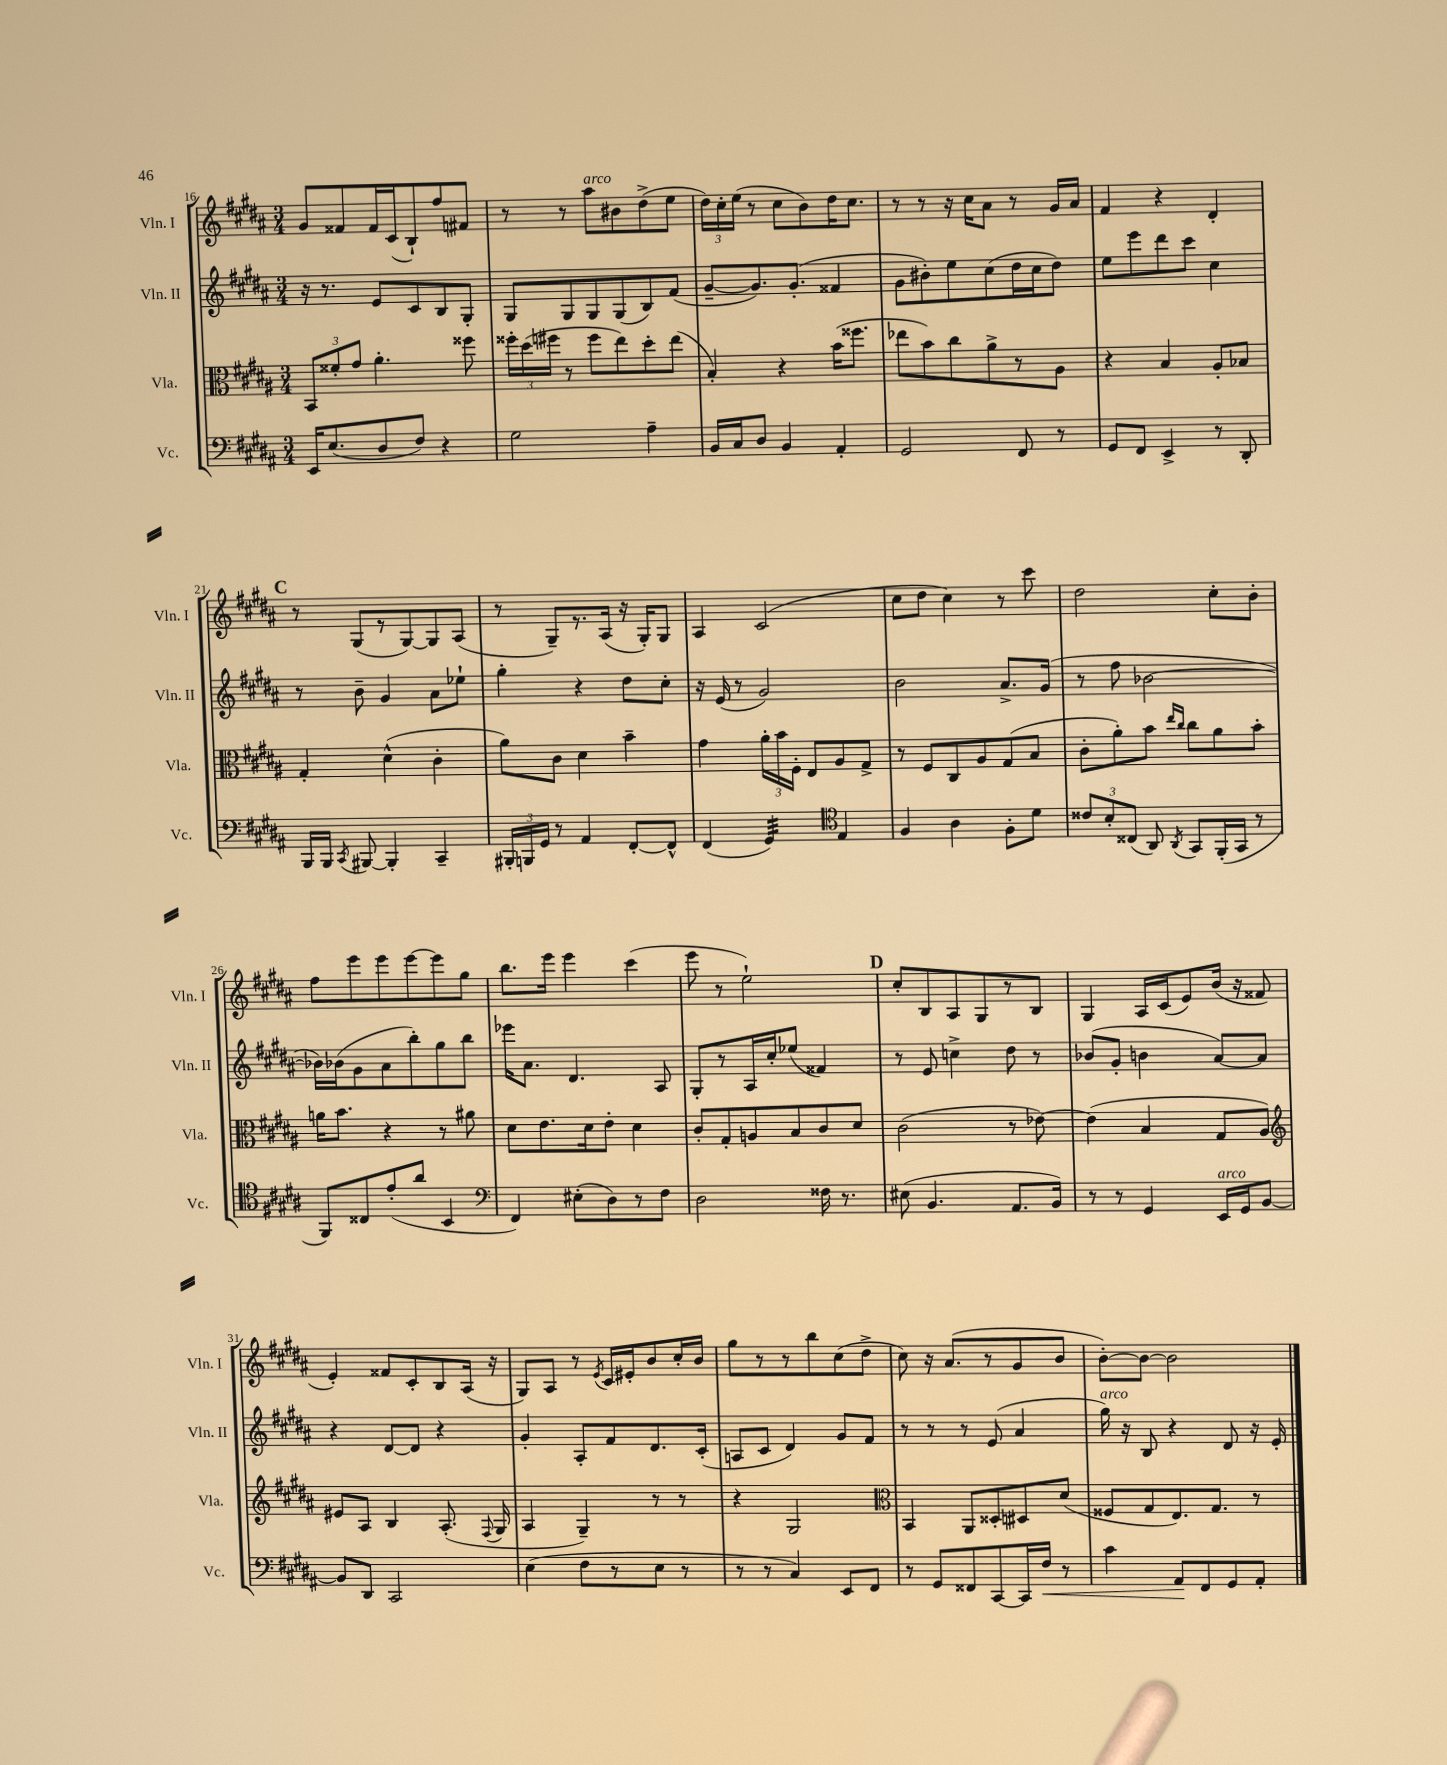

**kern	**kern	**kern	**kern
*staff4	*staff3	*staff2	*staff1
*clefF4	*clefC3	*clefG2	*clefG2
*k[f#c#g#d#a#]	*k[f#c#g#d#a#]	*k[f#c#g#d#a#]	*k[f#c#g#d#a#]
*M3/4	*M3/4	*M3/4	*M3/4
16EE/LK	12BB/L	16r	8g#/L
(8.E/	.	8.r	.
.	12f##'/	.	.
.	.	.	8f##/
.	12g#/J	.	.
8D#/	4.a#'\	8e/L	16f##/L
.	.	.	(16c#/J
8F#/J)	.	8c#/	8B`/)
4r	.	8B/	8ff#/
.	8ff##\	8G#'/J	8f#/J
=	=	=	=
2G#\	24ff##'\LL	8G#/L	8r
.	(24dd#\	.	.
.	24ff#\JJ	.	.
.	8r	8G#/	8r
.	8ff#\L	8G#/	8aa#\L
.	8ee\)	(8G#/	8b#\
4A#~\	8dd#'\	8B/)	(8dd#^\
.	(8ee\J	(8f#/J	8ee\J
=	=	=	=
16BB/LL	4B'/)	[8g#~/L	24dd#\LL)
.	.	.	24cc#'\
16C#/J	.	.	.
.	.	.	(24ee\JJ
8D#/J	.	8.g#/])	8r
4BB/	4r	.	8cc#\L
.	.	(8.g#'/J	.
.	.	.	8b\)
4AA#'/	(16b\LK	4f##/	16dd#\K
.	8.ff##\J	.	8.cc#\J
=	=	=	=
2GG#/	8ee-\L	8g#\L	8r
.	8b\)	8b#'\)	8r
.	8cc#\	8ee\	16r
.	.	.	16cc#\LK
.	8a#^\	(8cc#\	8a#\J
8FF#/	8r	16dd#\L	8r
.	.	16cc#\J	.
8r	8A#\J	8dd#\J)	16g#/LL
.	.	.	16a#/JJ
=	=	=	=
8GG#/L	4r	8ee\L	4f#/
8FF#/J	.	8eee\	.
4EE^/	4B/	8ddd#\	4r
.	.	8ccc#\J	.
8r	8A#'/L	4cc#\	4d#'/
8DD#'/	8B-/J	.	.
=	=	=	=
16BBB/LL	4G#'/	8r	8r
16BBB/JJ	.	.	.
8qCC#/	.	.	.
[8BBB#/	.	8b~\	(8G#/L
4BBB#'/]	(4d#^^\	4g#/	8r
.	.	.	[8G#/)
4CC#~/	4c#'\	8a#\L	8G#/]
.	.	8ee-`\J	(8A#/J
=	=	=	=
24BBB#'/LL	8a#\L)	4gg#'\	8r
24BBB/	.	.	.
24GG#/JJ	.	.	.
8r	8c#\J	.	8G#~/L)
4AA#/	4d#\	4r	8.r
.	.	.	(16A#/Jk
[8FF#'/L	4b~\	8dd#\L	16r
.	.	.	16G#'/LK)
8FF#^^/]J	.	8cc#'\J	8G#/J
=	=	=	=
(4FF#/	4g#\	16r	4A#/
.	.	(16e/	.
.	.	8r	.
4GG#/)	24a#'\LL	2g#/)	(2c#/
.	24b\	.	.
.	24F#'\JJ	.	.
.	8E/L	.	.
*clefC4	*	*	*
4E/	8A#/	.	.
.	8G#^/J	.	.
=	=	=	=
4F#/	8r	2b\	8cc#\L
.	8F#/L	.	8dd#\J
4A#\	8C#/	.	4cc#\)
.	8A#/	.	.
8F#'\L	(8G#/	8.a#^/L	8r
8d#\J	8B/J	.	8ccc#\
.	.	(16g#/Jk	.
=	=	=	=
12c##/L	8c#'\L	8r	2dd#\
12B'/	.	.	.
.	8a#'\)	8ff#\	.
(12C##/J	.	.	.
8AA#/)	8b\J	[2b-\	.
.	16qqee/LL	.	.
8qAA#/	16qqcc#/JJ	.	.
8GG#/L	8cc#\L	.	.
(16FF#'/L	8a#\	.	8cc#'\L
16GG#/JJ	.	.	.
8r	8b'\J	.	8b'\J
=	=	=	=
8FF#/L)	16a\LK	16b-\]LL)	8ff#\L
.	8.b\J	(16b-\J	.
8C##/	.	8g#\	8eee\
(8e'/	4r	8a#\	8eee\
8a#/J	.	8bb'\)	[8eee\
4BB/	8r	8gg#\	8eee\]
.	8a#\	8bb\J	8gg#\J
=	=	=	=
*clefF4	*	*	*
4FF#/)	8d#\L	16eee-\LK	8.bb\L
.	.	8.a#\J	.
.	8.e\	.	.
.	.	.	16eee\Jk
(8E#'\L	.	4.d#/	4eee\
.	16d#\k	.	.
8D#\)	8e'\J	.	.
8r	4d#\	.	(4ccc#\
8F#\J	.	8A#/	.
=	=	=	=
2D#\	8c#'/L	8G#'/L	8eee\
.	8G#'/	8r	8r
.	8A/	16A#/L	2ee`\)
.	.	16cc#'/J	.
.	8B/	(8ee-/J	.
16F##\	8c#/	4f##/)	.
8.r	.	.	.
.	8d#/J	.	.
=	=	=	=
(8E#\	(2c#\	8r	8cc#'/L
4.BB/	.	8e/	8B/
.	.	4cc^\	8A#/
.	.	.	8G#/
8.AA#/L	8r	8dd#\	8r
.	[8e-\)	8r	8B/J
16BB/Jk)	.	.	.
=	=	=	=
8r	(4e-\]	(8b-/L	4G#/
8r	.	8g#'/J	.
4GG#/	4B/	4b\	16A#/LL
.	.	.	(16c#/J
.	.	.	8e/)
16EE/LL	8G#/L	[8a#/L)	(16b/Jk
16GG#/J	.	.	16r
[8BB/J	8A#/J)	8a#/]J	8f##/
=	=	=	=
*	*clefG2	*	*
8BB/]L	8e#/L	4r	4e'/)
8DD#/J	8A#/J	.	.
2CC#/	4B/	[8d#/L	8f##/L
.	.	8d#/]J	8c#'/
.	(8.A#'/	4r	8B/
.	.	.	(16A#/Jk
.	8qqF#/	.	.
.	16G#/	.	16r
=	=	=	=
(4E\	4A#/	4g#'/	8G#/L)
.	.	.	8A#/J
8F#\L	4G#~/)	8A#'/L	8r
.	.	.	8qe/
8r	.	8f#/	16c#/LL
.	.	.	16e#'/J
8E\J	8r	8.d#/	8b/
8r	8r	.	16cc#'/L
.	.	(16c#'/Jk	16b/JJ
=	=	=	=
8r	4r	8A/L	8gg#\L
8r	.	8c#/J	8r
4C#/)	2G#/	4d#/)	8r
.	.	.	8bb\
8EE/L	.	8g#/L	(8cc#\
8FF#/J	.	8f#/J	8dd#^\J
=	=	=	=
*	*clefC3	*	*
8r	4BB/	8r	8cc#\)
8GG#/L	.	8r	16r
.	.	.	(8.a#/L
8FF##/	8AA#/L	8r	.
[8CC#/	8D##'/	(8e/	8r
16CC#/]L	8D#/	4a#/	8g#/
16F#/JJ	.	.	.
8r	(8d#/J	.	8b/J
=	=	=	=
4c#\	8F##/L	16gg#\)	[8b'\L)
.	.	16r	.
.	8G#/	8B/	8b\_J
8AA#/L	8.E/)	4r	2b\]
8FF#/	.	.	.
.	8.G#/J	.	.
8GG#/	.	8d#/	.
8AA#'/J	8r	16r	.
.	.	16e'/	.
==	==	==	==
*-	*-	*-	*-
